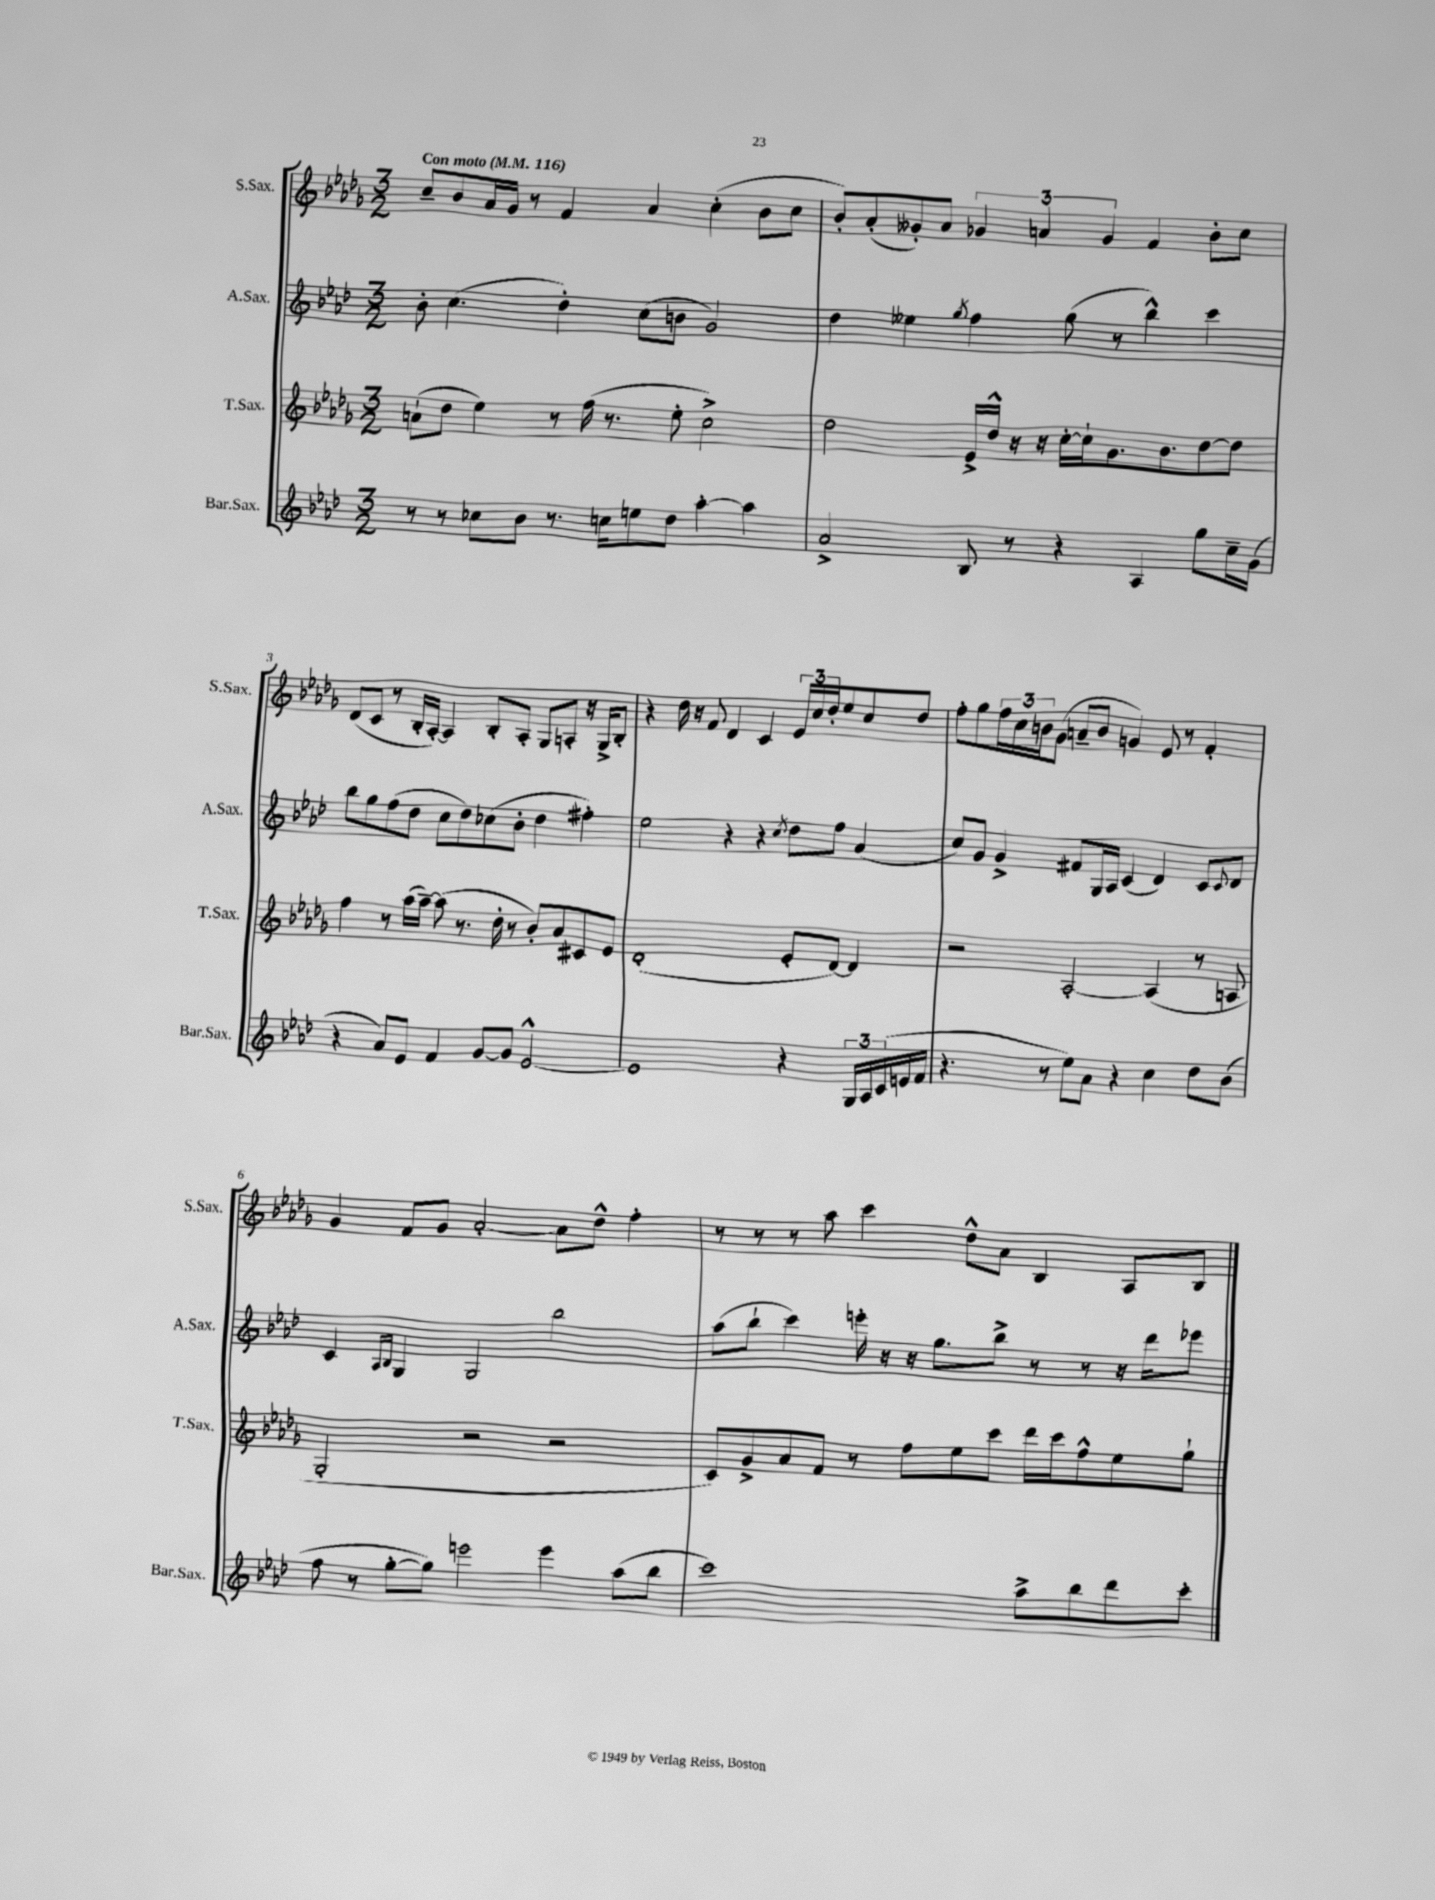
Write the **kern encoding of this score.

**kern	**kern	**kern	**kern
*staff4	*staff3	*staff2	*staff1
*clefG2	*clefG2	*clefG2	*clefG2
*k[b-e-a-d-]	*k[b-e-a-d-g-]	*k[b-e-a-d-]	*k[b-e-a-d-g-]
*M3/2	*M3/2	*M3/2	*M3/2
*MM116	*MM116	*MM116	*MM116
8r	(8a`	8b-'	8cc~
8r	8dd-	(4.cc	8b-
8cc-	4ee-)	.	16a-
.	.	.	16g-
8b-	.	.	8r
8.r	8r	4dd-')	4f
.	(16ff	.	.
16cc	8.r	.	.
8ee	.	(8cc	4a-
8dd-	8ee-'	8b	.
[4aa-'	2cc^)	2g)	(4cc'
4aa-]	.	.	8b-
.	.	.	8cc
=	=	=	=
2a-^	2dd-	4dd-	8b-')
.	.	.	(8a-'
.	.	4ee--	8g--')
.	.	.	8a-
.	.	8qgg	.
8B-	16e-^	4ff	6g-
.	16dd-^^	.	.
8r	16r	.	.
.	.	.	6a
.	16r	.	.
4r	[16cc'	(8gg	.
.	16cc`]	.	.
.	.	.	6g-
.	8.g-	8r	.
4A-	.	4bb-^^)	4f
.	8.b-	.	.
8gg	[8dd-	4ccc	8b-'
16cc~	8dd-]	.	8cc
(16g	.	.	.
=	=	=	=
4r	4ff	8bb-	(8d-
.	.	8gg	8c
8a-)	8r	(8ff	8r
8e-	(16aa-	8dd-	16B-'
.	[16aa-~)	.	[16A-')
4f	(8aa-]	8cc	4A-]
.	8.r	8dd-)	.
[8g	.	(8cc-	8B-'
.	16dd-'	.	.
8g]	8r	8b-'	8A-'
[2e-^^	8b-')	4dd-	8G-
.	8a-	.	8A'
.	8c#	4ff#')	16r
.	.	.	16G-^
.	8e-	.	8B-'
=	=	=	=
1e-]	(1d-'	2ee-	4r
.	.	.	16dd-
.	.	.	16r
.	.	.	8f
.	.	4r	4d-
.	.	4r	4c
.	.	8qcc	.
4r	8e-'	8dd-	24e-
.	.	.	24cc
.	.	.	24dd-'
.	[8d-)	8ff	8ee-
24G	4d-]	(4a-	8cc
24A-	.	.	.
(24c	.	.	.
16e	.	.	8dd-
16f	.	.	.
=	=	=	=
4.r	2r	8cc)	8ff'
.	.	8g	8gg-
.	.	4g^	24ff
.	.	.	24cc
.	.	.	24b
8r	.	.	(8g-
8ee-)	[2A-'	8f#	8a~
8a-	.	16G	8b
.	.	16A-	.
4r	.	(4c	4g)
4cc	(4A-]	4d-)	8e-
.	.	.	8r
8dd-	8r	8c	4f'
.	.	8qqc	.
(8b-	8A	8d-	.
=	=	=	=
8ff	2G-'	4c	4g-
8r	.	.	.
.	.	16qqA-	.
.	.	16qqB-	.
[8gg'	.	4G	8f
8gg])	.	.	8g-
2eee	2r	2G	[2a-'
4eee	2r	2bb-	8a-]
.	.	.	8dd-^^
(8aa-	.	.	4ff'
8bb-	.	.	.
=	=	=	=
1ccc)	8c)	(8aa-	8r
.	8g-^	8bb-`	8r
.	8a-	4ccc)	8r
.	8f	.	8aa-
.	8r	16eee'	4ccc
.	.	16r	.
.	8ff	16r	.
.	.	8.gg	.
.	8ee-	.	8dd-^^
.	8ccc	8bb-^	8a-
8aa-^	16ddd-	8r	4B-
.	16ccc	.	.
8bb-	8ff^^	8r	.
8ddd-	8ee-	16r	8A-
.	.	16ddd-	.
8ccc'	8gg-`	8eee-	8B-
==	==	==	==
*-	*-	*-	*-
